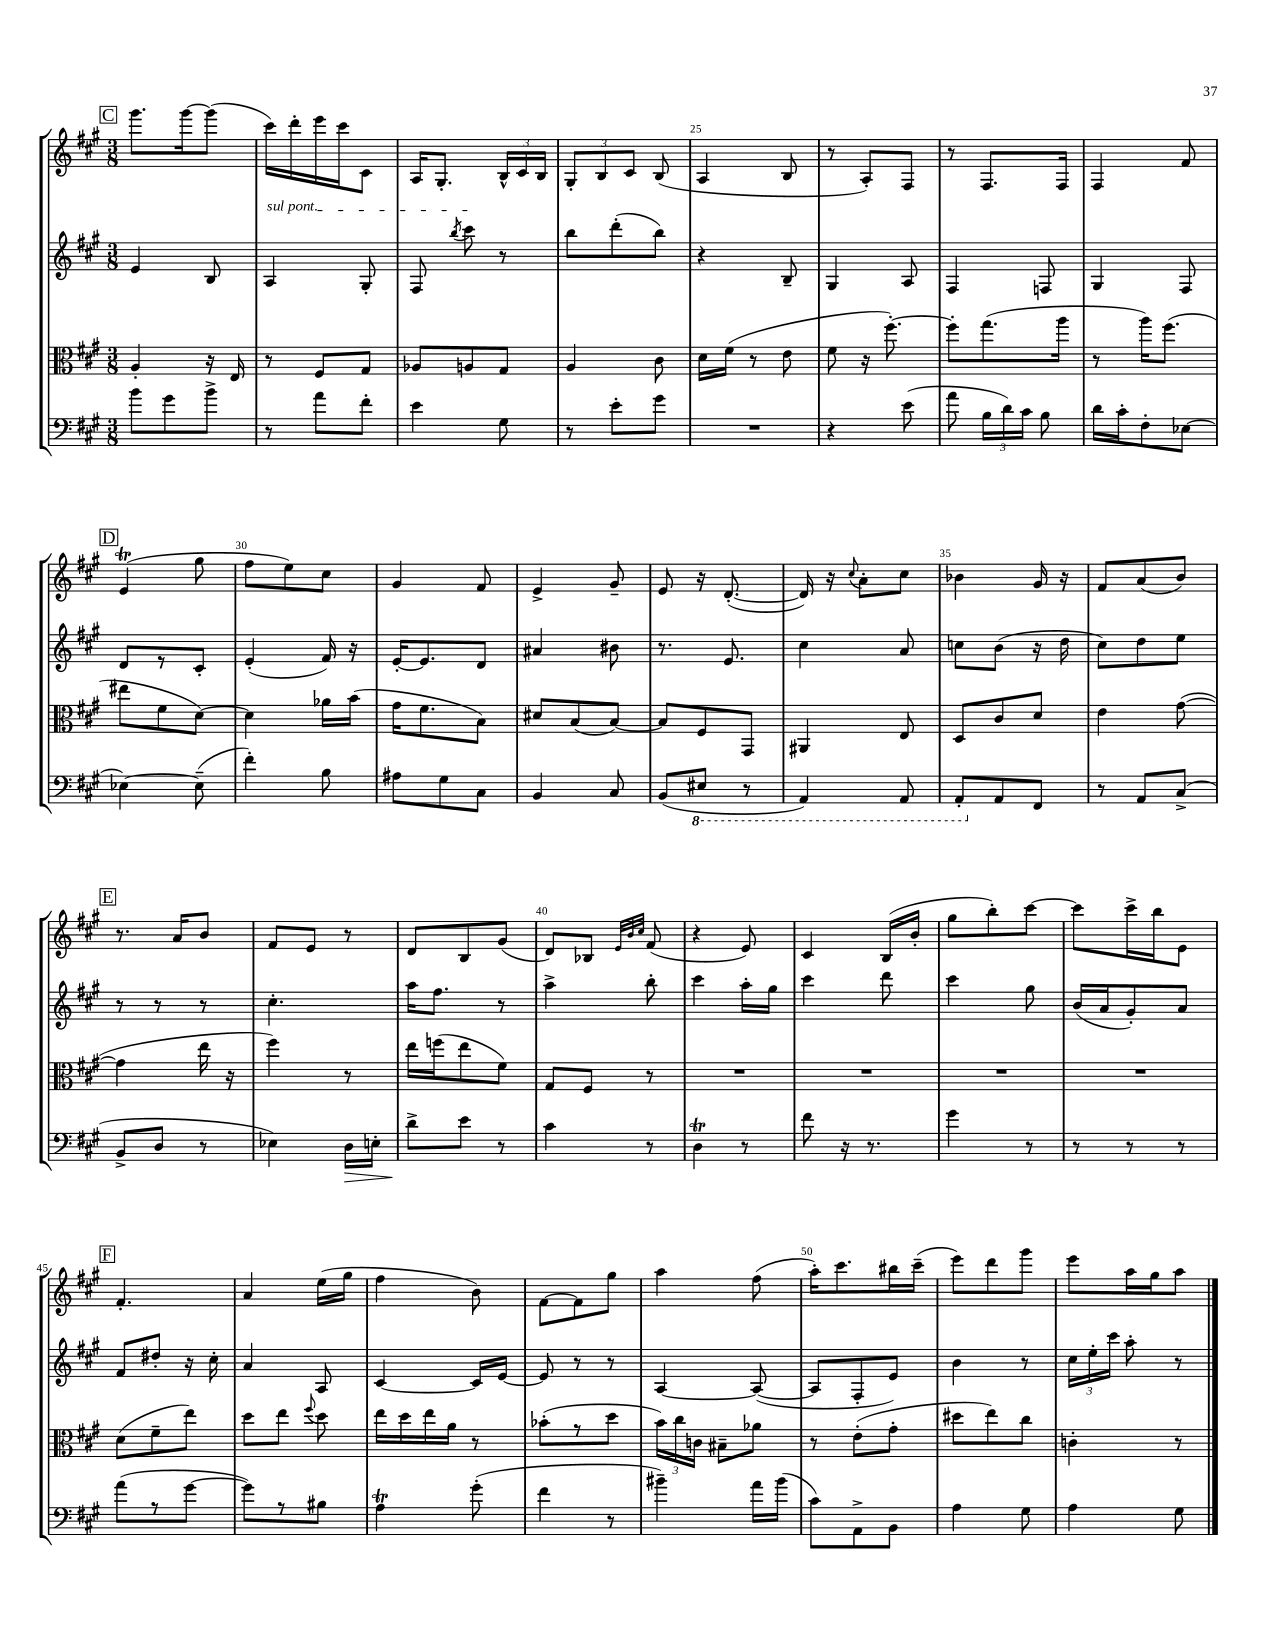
<<
\new StaffGroup <<
\new Staff = "s0" {
    \clef treble \key a \major \numericTimeSignature \time 3/8
    \autoBeamOff \mark \markup { \box "C" } gis'''8.[ gis'''16~ gis'''8]( |
    cis'''16[) d'''16-. e'''16 cis'''16 cis'8] |
    a16[ gis8.]-. \tuplet 3/2 { b16[-^ cis'16 b16] } |
    \tuplet 3/2 { gis8[-. b8 cis'8] } b8( |
    a4 b8 |
    r8 a8[-.) fis8] |
    r8 fis8.[ fis16] |
    fis4 fis'8 |
    \mark \markup { \box "D" } e'4\trill( gis''8 |
    fis''8[ e''8) cis''8] |
    gis'4 fis'8 |
    e'4-> gis'8-- |
    e'8 r16 d'8.~-.( |
    d'16) r16 \appoggiatura { cis''8 } a'8[-. cis''8] |
    bes'4 gis'16 r16 |
    fis'8[ a'8( b'8]) |
    \mark \markup { \box "E" } r8. a'16[ b'8] |
    fis'8[ e'8] r8 |
    d'8[ b8 gis'8]( |
    d'8[) bes8] \grace { e'32[ b'32 cis''32] } fis'8( |
    r4 e'8) |
    cis'4 b16[( b'16]-. |
    gis''8[ b''8-.) cis'''8]~ |
    cis'''8[ cis'''16-> b''16 e'8] |
    \mark \markup { \box "F" } fis'4.-. |
    a'4 e''16[( gis''16] |
    fis''4 b'8) |
    fis'8[~ fis'8 gis''8] |
    a''4 fis''8( |
    a''16[-.) cis'''8. bis''16 cis'''16]--( |
    e'''8[) d'''8 gis'''8] |
    e'''8[ a''16 gis''16 a''8] \bar "|." |
}
\new Staff = "s1" {
    \clef treble \key a \major \numericTimeSignature \time 3/8
    \autoBeamOff \mark \markup { \box "C" } e'4 b8 |
    \once \override TextSpanner.bound-details.left.text = \markup { \italic "sul pont." } a4\startTextSpan gis8-. |
    fis8 \acciaccatura { b''8 } cis'''8\stopTextSpan r8 |
    b''8[ d'''8-.( b''8]) |
    r4 b8-- |
    gis4 a8 |
    fis4 f8 |
    gis4 fis8 |
    \mark \markup { \box "D" } d'8[ r8 cis'8]-. |
    e'4-.( fis'16) r16 |
    e'16[~-. e'8. d'8] |
    ais'4 bis'8 |
    r8. e'8. |
    cis''4 a'8 |
    c''8[ b'8]( r16 d''16 |
    cis''8[) d''8 e''8] |
    \mark \markup { \box "E" } r8 r8 r8 |
    cis''4.-. |
    a''16[ fis''8.] r8 |
    a''4-> b''8-. |
    cis'''4 a''16[-. gis''16] |
    cis'''4 d'''8 |
    cis'''4 gis''8 |
    b'16[( a'16 gis'8-.) a'8] |
    \mark \markup { \box "F" } fis'8[ dis''8]-. r16 cis''16-. |
    a'4 a8 |
    cis'4~ cis'16[ e'16]~ |
    e'8 r8 r8 |
    a4~ a8~( |
    a8[ fis8-. e'8]) |
    b'4 r8 |
    \tuplet 3/2 { cis''16[ e''16-. cis'''16] } a''8-. r8 \bar "|." |
}
\new Staff = "s2" {
    \clef alto \key a \major \numericTimeSignature \time 3/8
    \autoBeamOff \mark \markup { \box "C" } a4-. r16 e16 |
    r8 fis8[ gis8] |
    aes8[ a8 gis8] |
    a4 cis'8 |
    d'16[ fis'16]( r8 e'8 |
    fis'8 r16 fis''8.~-.) |
    fis''8[-. gis''8.( a''16] |
    r8 a''16[) fis''8.]( |
    \mark \markup { \box "D" } eis''8[ fis'8 d'8]~) |
    d'4 aes'16[ b'16]( |
    gis'16[ fis'8. b8]) |
    dis'8[ b8( b8]~) |
    b8[ fis8 gis,8] |
    ais,4 e8 |
    d8[ cis'8 d'8] |
    e'4 gis'8~( |
    \mark \markup { \box "E" } gis'4 e''16 r16 |
    fis''4) r8 |
    e''16[ f''16( e''8 fis'8]) |
    gis8[ fis8] r8 |
    R4. |
    R4. |
    R4. |
    R4. |
    \mark \markup { \box "F" } d'8[( fis'8-- e''8]) |
    d''8[ e''8] \appoggiatura { fis''8 } d''8 |
    e''16[ d''16 e''16 a'16] r8 |
    bes'8[-.( r8 d''8] |
    \tuplet 3/2 { b'16[) cis''16 c'16] } bis8[-- aes'8] |
    r8 e'8[-.( gis'8]-. |
    dis''8[ e''8) cis''8] |
    c'4-. r8 \bar "|." |
}
\new Staff = "s3" {
    \clef bass \key a \major \numericTimeSignature \time 3/8
    \autoBeamOff \mark \markup { \box "C" } b'8[ gis'8 b'8]-> |
    r8 a'8[ fis'8]-. |
    e'4 gis8 |
    r8 e'8[-. gis'8] |
    R4. |
    r4 e'8( |
    a'8 \tuplet 3/2 { b16[ d'16) cis'16] } b8 |
    d'16[ cis'16-. fis8-. ees8]~ |
    \mark \markup { \box "D" } ees4~ ees8--( |
    fis'4-.) b8 |
    ais8[ gis8 cis8] |
    b,4 cis8 |
    b,8[( \ottava #-1 eis,8] r8 |
    a,,4) a,,8 |
    a,,8[-. \ottava #0 a,8 fis,8] |
    r8 a,8[ cis8]->( |
    \mark \markup { \box "E" } b,8[-> d8] r8 |
    ees4) d16[\> e16]-. |
    d'8[->\! e'8] r8 |
    cis'4 r8 |
    d4\trill r8 |
    fis'8 r16 r8. |
    gis'4 r8 |
    r8 r8 r8 |
    \mark \markup { \box "F" } a'8[( r8 gis'8]~ |
    gis'8[) r8 bis8] |
    a4\trill gis'8-.( |
    fis'4 r8 |
    bis'4--) a'16[ bis'16]( |
    cis'8[) a,8-> b,8] |
    a4 gis8 |
    a4 gis8 \bar "|." |
}
>>
>>
\layout { \context { \Score currentBarNumber = #21 \override BarNumber.break-visibility = ##(#f #t #t) barNumberVisibility = #(every-nth-bar-number-visible 5) } }
